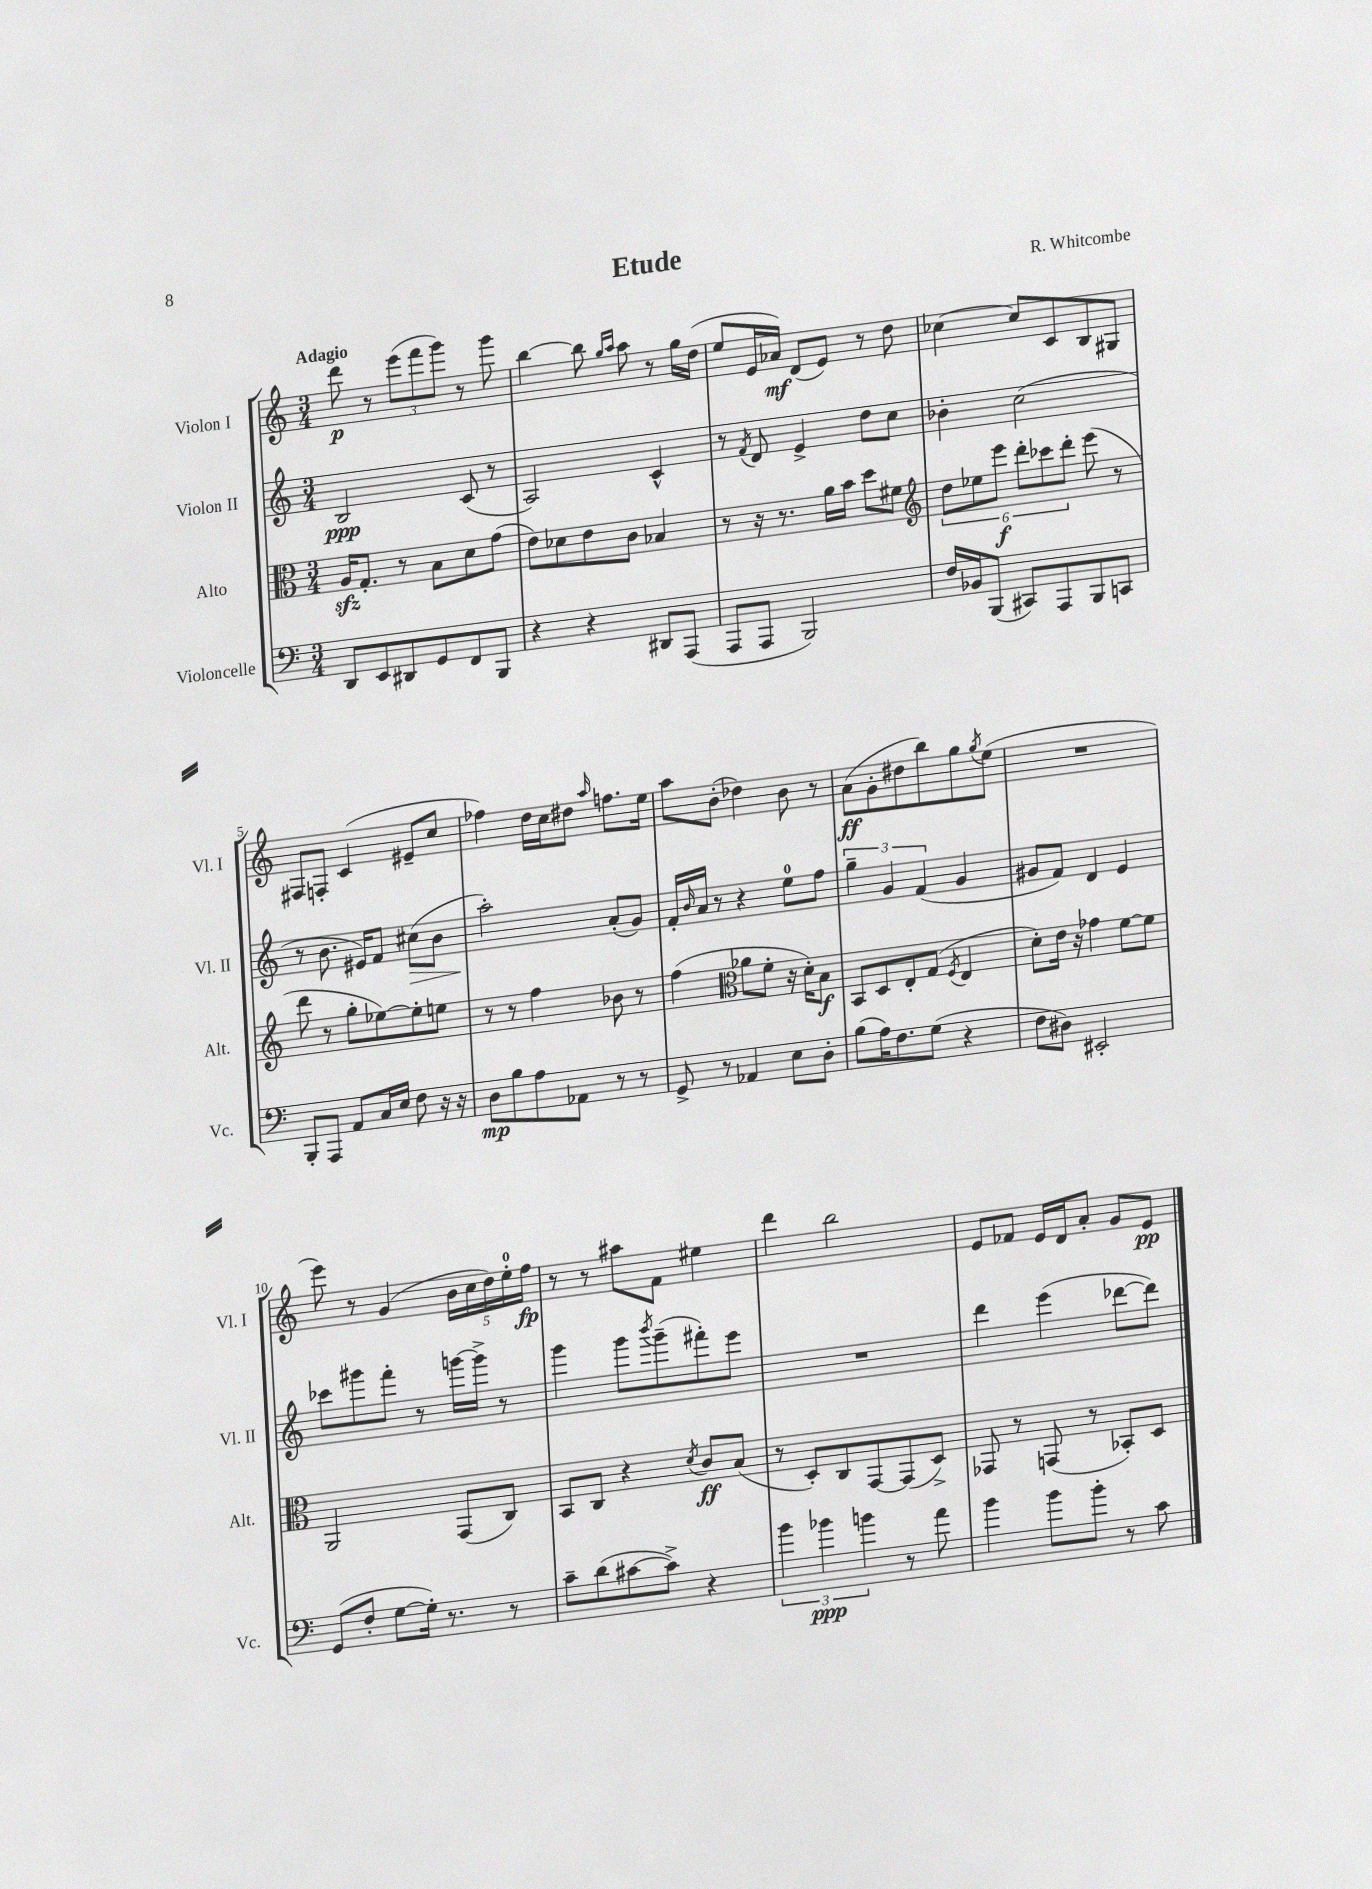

**kern	**dynam	**kern	**dynam	**kern	**dynam	**kern	**dynam
*part4	*part4	*part3	*part3	*part2	*part2	*part1	*part1
*staff4	*staff4	*staff3	*staff3	*staff2	*staff2	*staff1	*staff1
*I"Violoncelle	*	*I"Alto	*	*I"Violon II	*	*I"Violon I	*
*I'Vc.	*	*I'Alt.	*	*I'Vl. II	*	*I'Vl. I	*
*clefF4	*	*clefC3	*	*clefG2	*	*clefG2	*
*k[]	*	*k[]	*	*k[]	*	*k[]	*
*M3/4	*	*M3/4	*	*M3/4	*	*M3/4	*
=1	=1	=1	=1	=1	=1	=1	=1
!	!	!	!	!	!	!LO:TX:a:B:t=Adagio	!
8DD/L	.	16Azz/KL	.	2B/	ppp	8ddd\	p
.	.	8.G'/J	.	.	.	.	.
8EE/	.	.	.	.	.	8r	.
8DD#X/	.	8r	.	.	.	(12eee\L	.
.	.	.	.	.	.	12fff\	.
8GG/	.	8B\L	.	.	.	.	.
.	.	.	.	.	.	12ggg\J)	.
8FF/	.	8d\	.	(8c/	.	8r	.
8BBB/J	.	(8g\J	.	8r	.	8ggg\	.
=2	=2	=2	=2	=2	=2	=2	=2
4r	.	8e\L)	.	2A/)	.	[4bb\	.
.	.	8d-X\	.	.	.	.	.
4r	.	8e\	.	.	.	8bb\]	.
.	.	.	.	.	.	16qqgg/LL	.
.	.	.	.	.	.	16qqaa/JJ	.
.	.	8c\J	.	.	.	8aa\	.
8DD#X/L	.	4B-X/	.	4c^^/	.	8r	.
(8AAA/J	.	.	.	.	.	16gg\LL	.
.	.	.	.	.	.	(16dd\JJ	.
=3	=3	=3	=3	=3	=3	=3	=3
8AAA/L	.	8r	.	8r	.	8ee/L	.
.	.	.	.	8qf/	.	.	.
8AAA/J	.	16r	.	8d/	.	16e/L	.
.	.	8.r	.	.	.	16a-X/JJ)	mf
2BBB/)	.	.	.	4e^/	.	(8d/L	.
.	.	16a\LL	.	.	.	8e/J)	.
.	.	16b\JJ	.	.	.	.	.
.	.	8dd\L	.	8dd\L	.	8r	.
.	.	8f#X\J	.	8cc\J	.	8dd\	.
=4	=4	=4	=4	=4	=4	=4	=4
*	*	*clefG2	*	*	*	*	*
16F/LL	.	12dd\L	.	4b-X'\	.	[4cc-X\	.
16BB-X/J	.	.	.	.	.	.	.
.	.	12ee-X\	.	.	.	.	.
(8BBB/J	.	.	.	.	.	.	.
.	.	12eee\J	f	.	.	.	.
8CC#X/L)	.	12ddd'\L	.	(2cc\	.	8cc-/L]	.
.	.	12ccc-X\	.	.	.	.	.
8AAA/	.	.	.	.	.	8c/	.
.	.	12ddd'\J	.	.	.	.	.
8BBB/	.	(8eee\	.	.	.	8B/	.
8CCn/J	.	8r	.	.	.	8G#X/J	.
!!LO:LB:g=z
=5	=5	=5	=5	=5	=5	=5	=5
8BBB'/L	.	8ddd\	.	8r	.	8F#X/L	.
8AAA/J	.	8r	.	8.b\	.	8Fn'/J	.
8AA/L	.	8gg'\L	.	.	.	(4c/	.
.	.	.	.	16e#X/KL)	.	.	.
16C/L	.	[8ee-X\)	.	8f/J	.	.	.
16E/JJ	.	.	.	.	.	.	.
!	!	!	!	!	!LO:HP:b	!	!
8F\	.	8ee-'\]	.	(8cc#X\L	>	8e#X~/L	.
16r	.	8een\J	.	8b\J	.	8cc/J	.
16r	.	.	.	.	.	.	.
=6	=6	=6	=6	=6	=6	=6	=6
8D\L	mp	8r	.	2aa'\)	.	4ff-X\)	.
8B\	.	8r	.	.	.	.	.
8A\	.	4ff\	.	.	.	16dd\LL	.
.	.	.	.	.	.	16cc\J	.
8AA-X\J	.	.	.	.	.	8dd#X\J	.
.	.	.	.	.	.	16qqaa/	.
8r	.	8b-X\	.	(8a'/L	]	8.ffn\L	.
8r	.	8r	.	8g/J)	.	.	.
.	.	.	.	.	.	16ee\Jk	.
=7	=7	=7	=7	=7	=7	=7	=7
8GG^/	.	(4ff\	.	16f'/LL	.	8aa\L	.
.	.	.	.	16qqb/	.	.	.
.	.	.	.	16a/JJ	.	.	.
8r	.	.	.	8r	.	(8b'\J	.
*	*	*clefC3	*	*	*	*	*
4AA-X/	.	8a-X\L	.	4r	.	4dd-X\)	.
.	.	8f'\J	.	.	.	.	.
8E\L	.	16r	.	8ee\L	.	8b\	.
.	.	16d'\KL)	.	.	.	.	.
8D'\J	.	8B\J	f	8ff\J	.	8r	.
=8	=8	=8	=8	=8	=8	=8	=8
(8B\L	.	8BB/L	.	6gg~\	.	(8a\L	ff
16A\K)	.	8D/	.	.	.	8g'\	.
.	.	.	.	6g/	.	.	.
8.F\	.	.	.	.	.	.	.
.	.	8E'/	.	.	.	8dd#X\	.
.	.	.	.	(6f/	.	.	.
(8G\J	.	(8G/J	.	.	.	8bb\)	.
.	.	8qF/	.	.	.	.	.
4r	.	4E/	.	4g/	.	8gg\	.
.	.	.	.	.	.	8qgg/	.
.	.	.	.	.	.	(8ee\J	.
=9	=9	=9	=9	=9	=9	=9	=9
8F\L	.	8d'\L)	.	8g#X/L	.	2.r	.
8D#X\J)	.	16e\Jk	.	8f/J)	.	.	.
.	.	16r	.	.	.	.	.
2EE#X'/	.	4g-X\	.	4d/	.	.	.
.	.	[8f\L	.	4e/	.	.	.
.	.	8f\J]	.	.	.	.	.
!!LO:LB:g=z
=10	=10	=10	=10	=10	=10	=10	=10
(8GG/L	.	2AA/	.	8ccc-X\L	.	8eee\)	.
8F'/J	.	.	.	8ggg#X\	.	8r	.
[8G\L	.	.	.	8fff'\J	.	(4g/	.
16G'\Jk])	.	.	.	8r	.	.	.
8.r	.	.	.	.	.	.	.
.	.	(8GG/L	.	[16gggn\LL	.	20b\LL	.
.	.	.	.	.	.	20cc\	.
.	.	.	.	16ggg^\JJ]	.	.	.
.	.	.	.	.	.	20dd\)	.
8r	.	8C/J)	.	8r	.	.	.
.	.	.	.	.	.	20ee'\	.
.	.	.	.	.	.	20ff\JJ	fp
=11	=11	=11	=11	=11	=11	=11	=11
8c~\L	.	8BB/L	.	4ggg\	.	8r	.
(8d\	.	8C/J	.	.	.	8r	.
[8c#X\	.	4r	.	8ggg\L	.	8aa#X\L	.
.	.	.	.	8qbbb/	.	.	.
8c#^\J])	.	.	.	(8ggg~\	.	8f\J	.
.	.	8qd/	.	.	.	.	.
4r	.	8c/L	ff	8fff#X'\)	.	4ee#X\	.
.	.	(8B/J	.	8eee\J	.	.	.
=12	=12	=12	=12	=12	=12	=12	=12
6b\	.	8r	.	2.r	.	4ddd\	.
.	.	8D'/L)	.	.	.	.	.
6b-X\	ppp	.	.	.	.	.	.
.	.	8C/	.	.	.	2bb\	.
6bn\	.	.	.	.	.	.	.
.	.	[8GG/	.	.	.	.	.
8r	.	(8GG/]	.	.	.	.	.
8a\	.	8D^/J)	.	.	.	.	.
=13	=13	=13	=13	=13	=13	=13	=13
4b\	.	8GG-X/	.	4ddd\	.	8e/L	.
.	.	8r	.	.	.	8f-X/J	.
8b\L	.	(8GGn/	.	(4eee\	.	16e/LL	.
.	.	.	.	.	.	16d/J	.
8b'\J	.	8r	.	.	.	8a'/J	.
8r	.	8BB-X'/L)	.	[8ddd-X\L	.	8g/L	.
8c\	.	8D/J	.	8ddd-\J])	.	8e/J	pp
==	==	==	==	==	==	==	==
*-	*-	*-	*-	*-	*-	*-	*-
